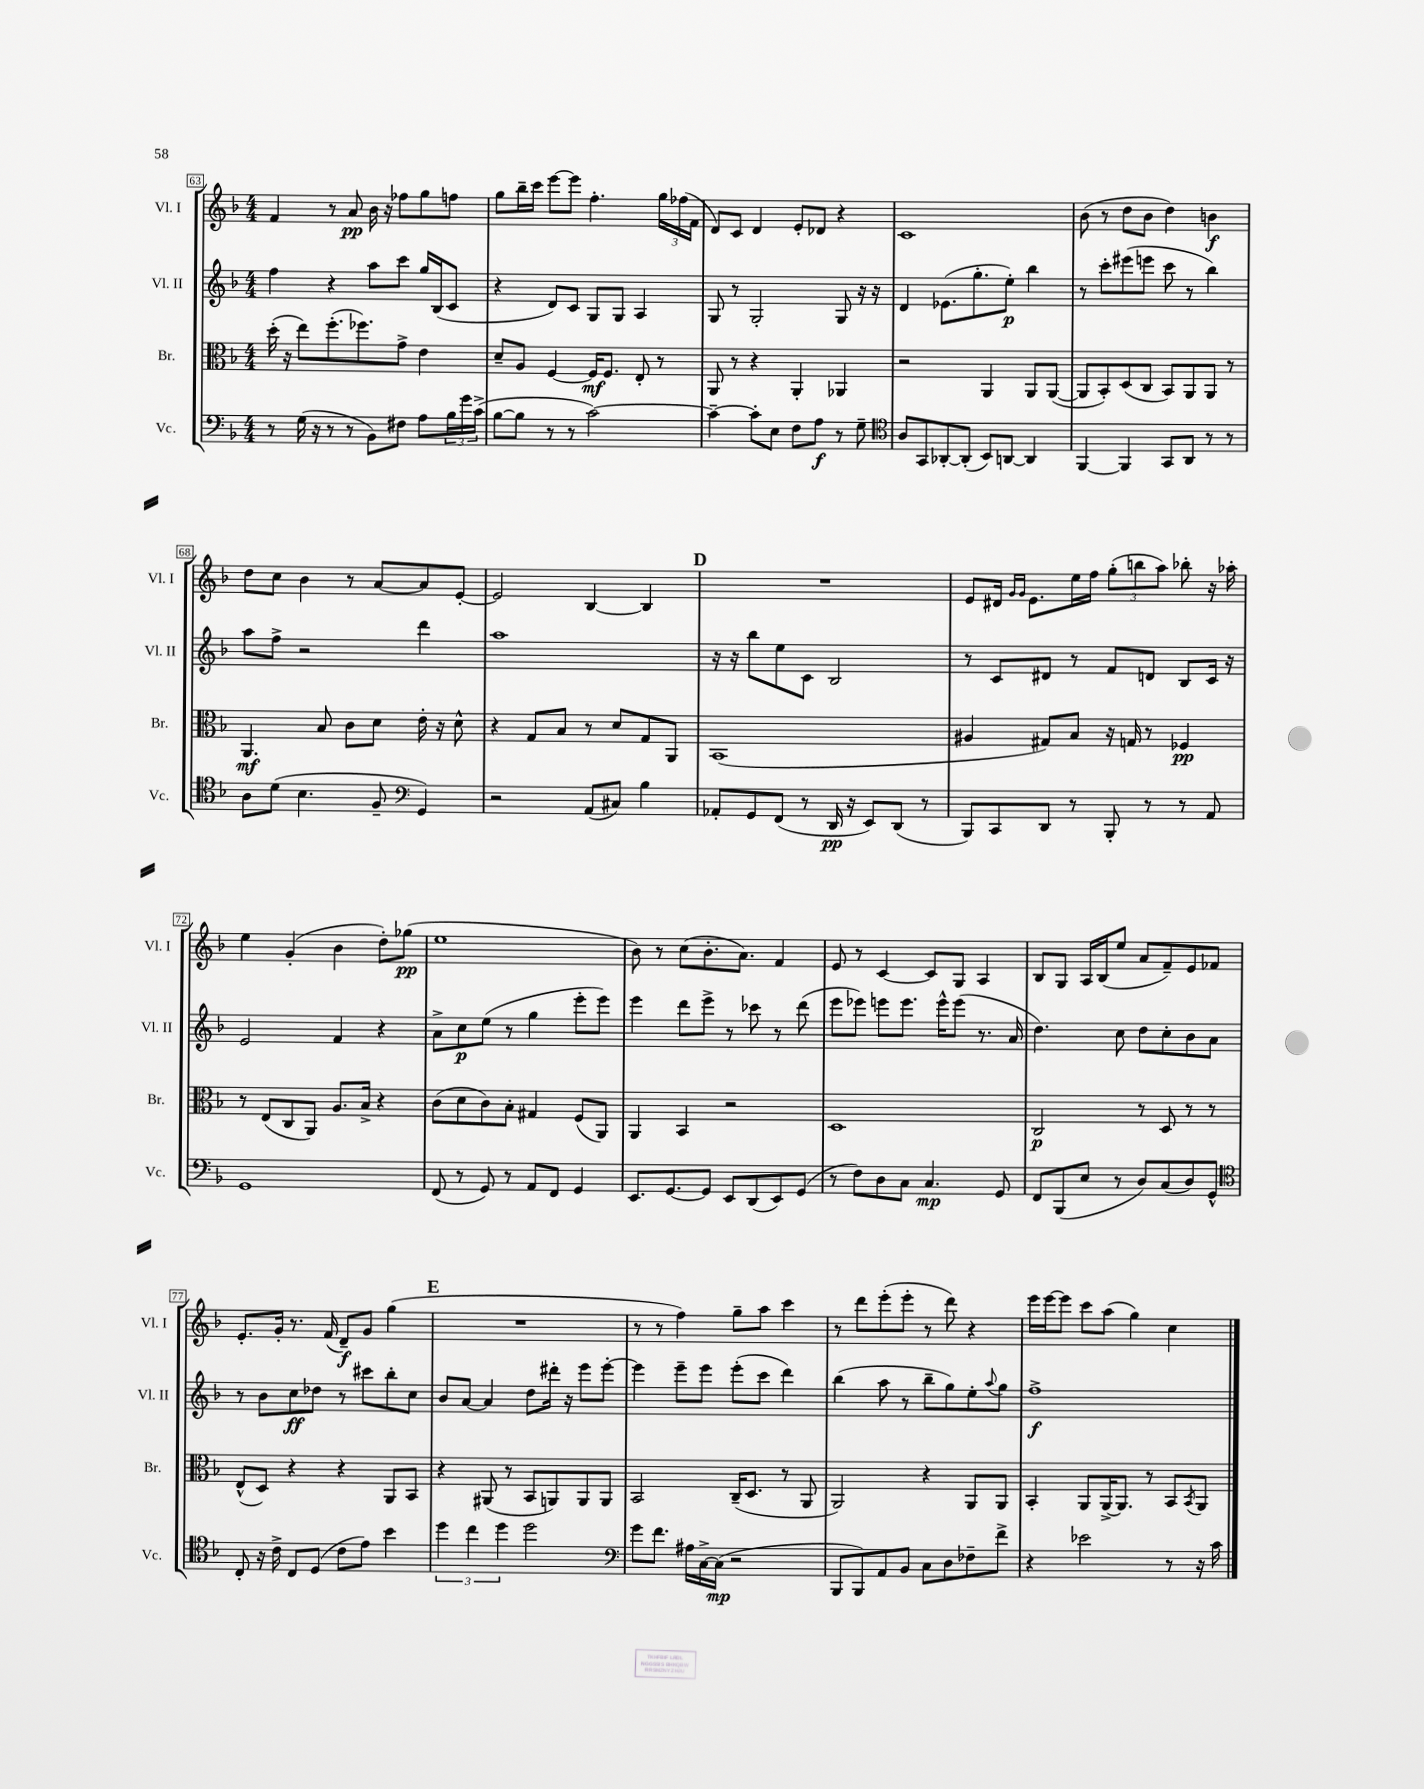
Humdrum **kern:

**kern	**kern	**kern	**kern
*staff4	*staff3	*staff2	*staff1
*clefF4	*clefC3	*clefG2	*clefG2
*k[b-]	*k[b-]	*k[b-]	*k[b-]
*M4/4	*M4/4	*M4/4	*M4/4
8r	(16dd'\	4ff\	4f/
.	16r	.	.
(16G\	8ee\L)	.	.
16r	.	.	.
8r	(8.ff'\	4r	8r
8r	.	.	8a/
.	8.ff-\)	.	.
8BB-\L)	.	8aa\L	16b-\
.	.	.	16r
8F#\J	8g^\J	8ccc\J	8ff-\L
8A\L	4e\	16gg/LL	8gg\
.	.	(16B-/J	.
24B-\L	.	8c/J	8ff\J
24g\	.	.	.
(24c^\JJ	.	.	.
=	=	=	=
[8B-\L	8d~/L	4r	8gg\L
8B-\]J	8A/J	.	16bb-~\L
.	.	.	16ccc\JJ
8r	[4F/	8d/L)	[8eee\L
8r	.	8c/J	8eee\]J
[2c\)	16F/]LK	8G/L	4.ff'\
.	8.F/J	.	.
.	.	8G/J	.
.	8E'/	4A/	.
.	8r	.	24gg\LL
.	.	.	(24ff-\
.	.	.	24f\JJ
=	=	=	=
4c~\_	8AA/	8G/	8d/L)
.	8r	8r	8c/J
8c'\]L	4r	2G'/	4d/
8E\J	.	.	.
8F\L	4AA'/	.	8e'/L
8A\J	.	.	8d-/J
8r	4AA-/	8G/	4r
8G~\	.	16r	.
.	.	16r	.
=	=	=	=
*clefC4	*	*	*
8A/L	2r	4d/	1c
8GG/	.	.	.
[8AA-'/	.	(8.e-\L	.
(8AA-'/]J	.	.	.
.	.	8.gg'\	.
8BB-/L)	4AA/	.	.
[8AA/J	.	8ee'\J)	.
4AA/]	8AA/L	4bb-\	.
.	([8AA/J	.	.
=	=	=	=
[4FF/	8AA/]L	8r	(8b-\
.	8BB-'/)	8ccc'\L	8r
4FF/]	(8D/	(8eee#\	8dd\L
.	8C/J	8eee\J	8b-\J
8GG/L	8BB-/L)	8ccc\	4dd\)
8AA/J	8AA/	8r	.
8r	8AA/J	4bb-\)	4b\
8r	8r	.	.
=	=	=	=
8A\L	4.AA/	8aa\L	8dd\L
(8d\J	.	8ff^\J	8cc\J
4.B-\	.	2r	4b-\
.	8B-/	.	.
.	8c\L	.	8r
8F~/	8d\J	.	[8a/L
*clefF4	*	*	*
4GG/)	16e'\	4ddd\	8a/]
.	16r	.	.
.	8d^^\	.	[8e'/J
=	=	=	=
2r	4r	1aa	2e/]
.	8G/L	.	.
.	8B-/J	.	.
(8AA/L	8r	.	[4B-/
8C#/J)	8d/L	.	.
4B-\	8G/	.	4B-/]
.	8AA/J	.	.
=	=	=	=
8AA-'/L	(1BB-	16r	1r
.	.	16r	.
8GG/	.	8bb-\L	.
(8FF/J	.	8ee\	.
8r	.	8c\J	.
16DD/	.	2B-/	.
16r	.	.	.
8EE/L)	.	.	.
(8DD/J	.	.	.
8r	.	.	.
=	=	=	=
8BBB-/L)	4A#/	8r	8e/L
8CC/	.	8c/L	16d#/Jk
.	.	.	16qqg/LL
.	.	.	16qqg/JJ
.	.	.	8.e\L
8DD/J	8G#/L)	8d#/J	.
8r	8B-/J	8r	16ee\L
.	.	.	16ff\JJ
8BBB-'/	16r	8f/L	(12gg'\L
.	16G/	.	.
.	.	.	12bb\
8r	8r	8d/J	.
.	.	.	12aa\J)
8r	4F-/	8B-/L	8bb-'\
8AA/	.	16c/Jk	16r
.	.	16r	16aa-'\
=	=	=	=
1GG	8r	2e/	4ee\
.	(8E/L	.	.
.	8C/	.	(4g'/
.	8AA/J)	.	.
.	8.A/L	4f/	4b-\
.	16B-^/Jk	.	.
.	4r	4r	8dd'\L)
.	.	.	(8gg-\J
=	=	=	=
(8FF/	(8c\L	8a^\L	1ee
8r	8d\	8cc\	.
8GG/)	8c\)	(8ee\J	.
8r	8B-'\J	8r	.
8AA/L	4G#/	4gg\	.
8FF/J	.	.	.
4GG/	(8F/L	8eee'\L	.
.	8AA/J)	8eee\J)	.
=	=	=	=
8.EE/L	4AA/	4eee\	8b-\)
.	.	.	8r
[8.GG/	.	.	.
.	4BB-/	8ddd\L	(8cc\L
8GG/]J	.	8eee^\J	8.b-'\
8EE/L	2r	8r	.
.	.	.	8.a\J)
(8DD/	.	8ccc-\	.
8EE/)	.	8r	4f/
(8GG/J	.	(8ddd\	.
=	=	=	=
8r	1D	8eee\L	8e/
8F\L)	.	8eee-\J)	8r
8D\	.	8eee\L	[4c/
8C\J	.	8.eee\J	.
4.C/	.	.	8c/]L
.	.	16eee^^\LK	.
.	.	(8eee\J	8G/J
.	.	8.r	4A/
8GG/	.	.	.
.	.	16a/	.
=	=	=	=
8FF/L	2C/	4.dd\)	8B-/L
(8BBB-/	.	.	8G/J
8E/J	.	.	16A/LL
.	.	.	(16B-/J
8r	.	8cc\	8ee/J
8D/L)	8r	8dd\L	8a/L
(8C/	8D/	8cc'\	8f~/)
8D/)	8r	8b-\	8e/
8GG^^/J	8r	8a\J	8f-/J
=	=	=	=
*clefC4	*	*	*
8C'/	(8E^^/L	8r	8.e'/L
16r	8D/J)	8b-\L	.
16c^\	.	.	16g'/Jk
8C/L	4r	8cc\	8.r
(8D/J	.	8dd-\J	.
.	.	.	(16f/
8c\L	4r	8r	8d~/L)
8e\J)	.	8ccc#\L	8g/J
4b-\	8AA/L	8bb-'\	(4gg\
.	8BB-/J	8cc\J	.
=	=	=	=
6dd\	4r	8b-/L	1r
.	.	[8a/J	.
6cc\	.	.	.
.	(8AA#/	4a/]	.
6dd\	.	.	.
.	8r	.	.
2dd\	8BB-/L	8dd\L	.
.	8AA/)	16ddd#'\Jk	.
.	.	16r	.
.	8AA/	8eee\L	.
.	8AA/J	[8eee'\J	.
=	=	=	=
*clefF4	*	*	*
8g\L	2BB-/	4eee\]	8r
8.f\J	.	.	8r
.	.	8eee~\L	4ff\)
16A#\LL	.	.	.
[16C^\	.	8eee\J	.
(16C\]JJ	.	.	.
2r	(16C~/LK	(8eee'\L	8gg~\L
.	8.D/J	.	.
.	.	8ccc\J	8aa\J
.	8r	4ddd\)	4ccc\
.	8AA/	.	.
=	=	=	=
8BBB-/L	2AA/)	(4bb-\	8r
8BBB-/)	.	.	8ddd\L
8AA/	.	8aa\	(8eee'\
8BB-/J	.	8r	8eee'\J
8C\L	4r	8bb-~\L	8r
8D\	.	8gg\)	8ddd\)
8F-~\	8AA/L	8ee'\	4r
.	.	8qqaa/	.
8f^\J	8AA/J	8gg\J	.
=	=	=	=
4r	4BB-'/	1ff^	16eee\LL
.	.	.	[16eee\J
.	.	.	8eee\]J
2e-\	8AA/L	.	8ccc\L
.	[16AA^/K	.	(8aa\J
.	8.AA/]J	.	.
.	.	.	4gg\)
.	8r	.	.
8r	8BB-/L	.	4cc\
.	8qBB-/	.	.
16r	8AA/J	.	.
16c\	.	.	.
==	==	==	==
*-	*-	*-	*-
